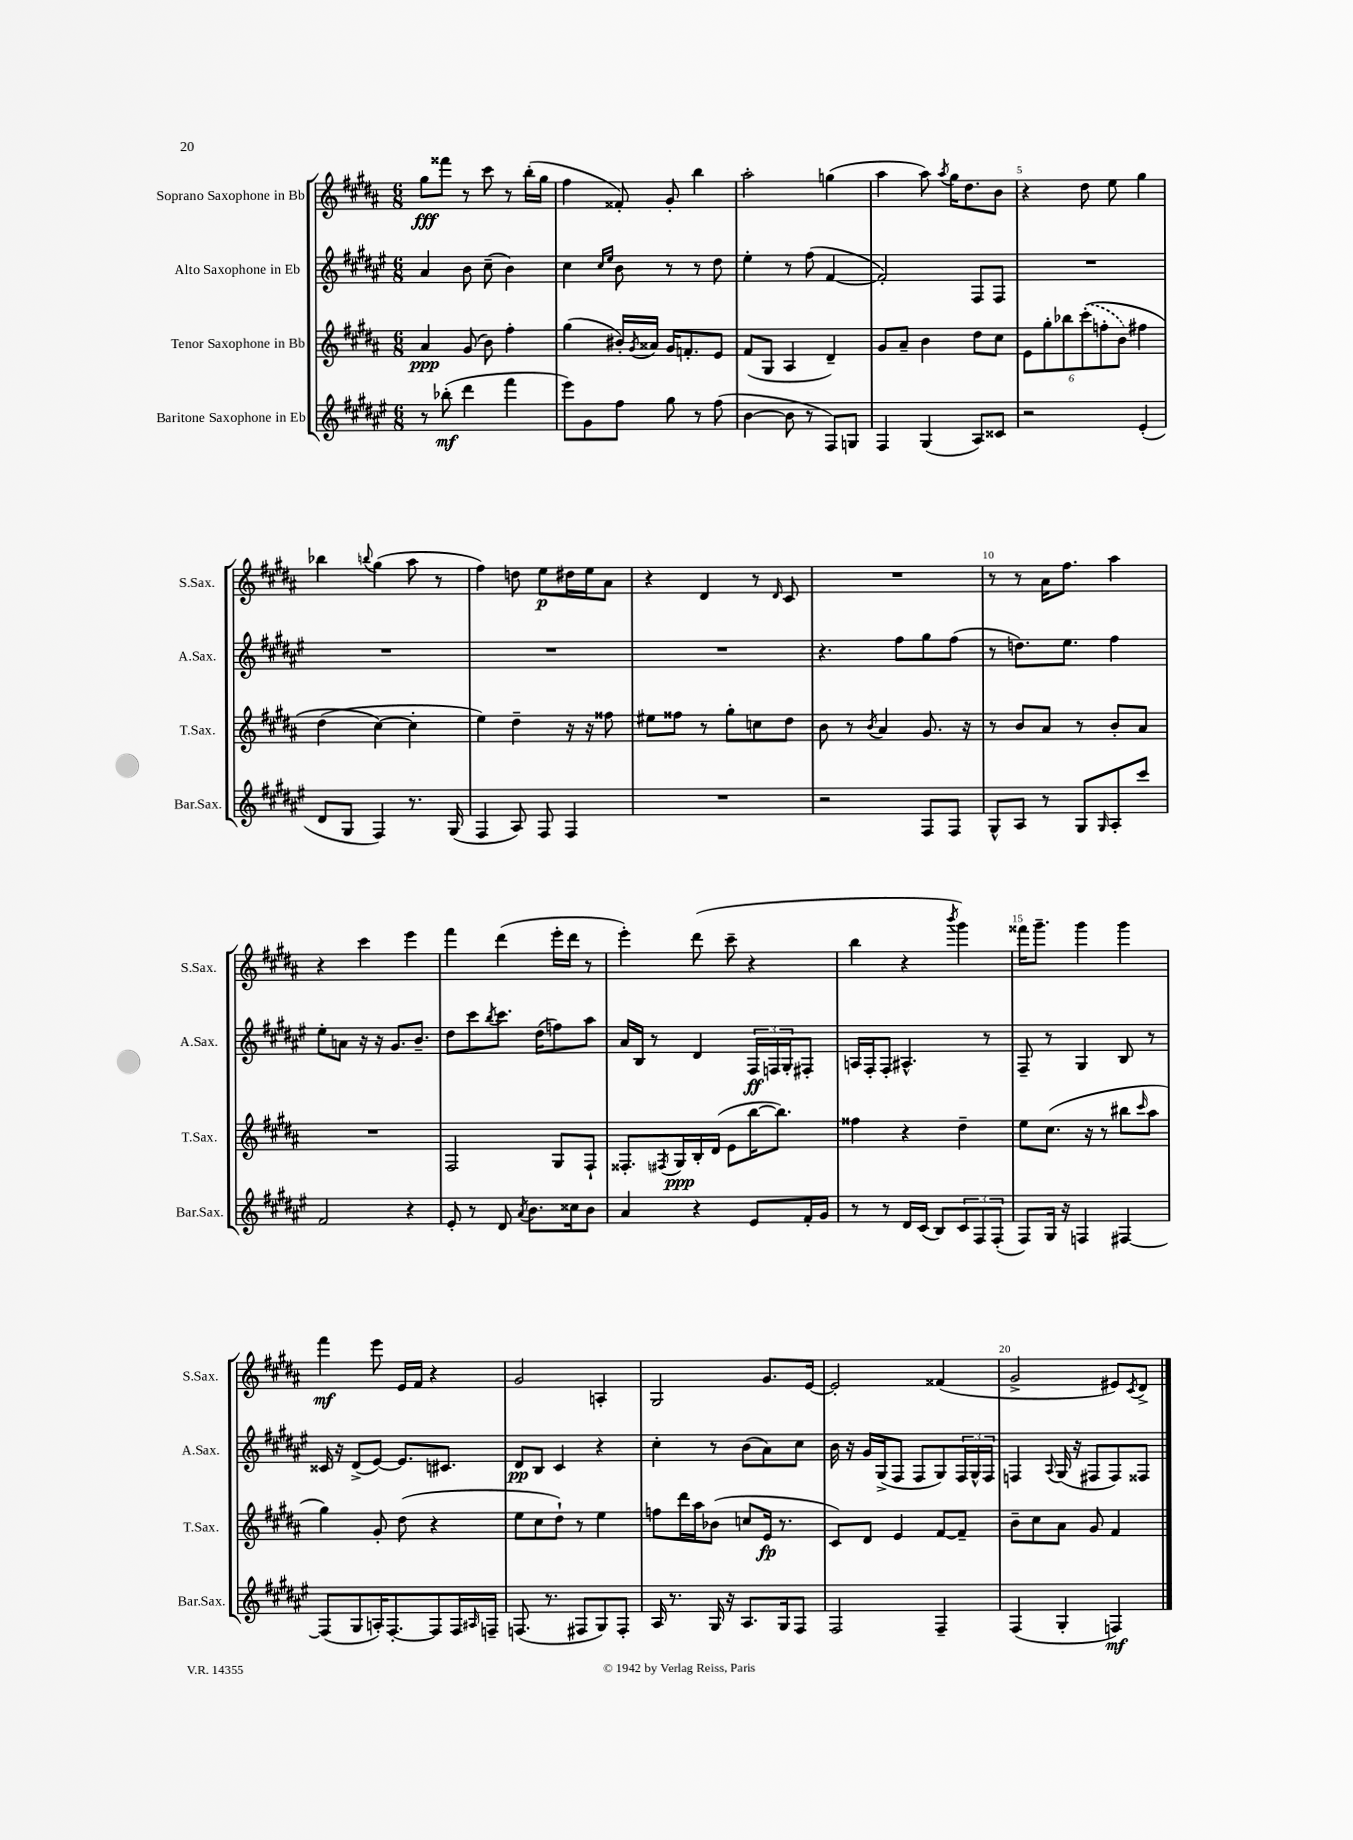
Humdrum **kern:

**kern	**kern	**kern	**kern
*staff4	*staff3	*staff2	*staff1
*clefG2	*clefG2	*clefG2	*clefG2
*k[f#c#g#d#a#e#]	*k[f#c#g#d#a#]	*k[f#c#g#d#a#e#]	*k[f#c#g#d#a#]
*M6/8	*M6/8	*M6/8	*M6/8
8r	4a#/	4a#/	8gg#\L
(8bb-'\	.	.	8fff##\J
4ddd#\	(8g#/	8b\	8r
.	8b\)	(8cc#~\	8ccc#\
4fff#\	4ff#'\	4b\)	8r
.	.	.	(16bb'\LL
.	.	.	16gg#\JJ
=	=	=	=
8eee#\L)	(4gg#\	4cc#\	4ff#\
8g#\	.	.	.
.	.	16qqcc#/LL	.
.	.	16qqee#/JJ	.
8ff#\J	16b#'/LL)	8b\	8f##'/)
.	8qg#/	.	.
.	16a##/JJ	.	.
8gg#\	16g#/LK	8r	8g#'/
.	8.f'/	.	.
8r	.	8r	4bb\
(8ff#\	8e/J	8dd#\	.
=	=	=	=
[4b\	(8f#/L	4ee#'\	2aa#'\
.	8G#/J	.	.
8b\]	4A#/	8r	.
8r	.	(8ff#\	.
8F#/L)	4d#~/)	[4f#/	(4gg\
8G/J	.	.	.
=	=	=	=
4F#/	8g#/L	2f#'/])	4aa#\
.	8a#~/J	.	.
(4G#/	4b\	.	8aa#\)
.	.	.	8qaa#/
.	.	.	16gg#\LK
.	.	.	8.dd#\
8A#/L)	8dd#\L	8F#/L	.
8c##/J	8cc#\J	8F#/J	8b\J
=	=	=	=
2r	12e\L	2.r	4r
.	12gg#'\	.	.
.	12bb-\	.	.
.	&((12ccc#'\	.	8dd#\
.	12ff'\	.	.
.	.	.	8ee\
.	12b\J)	.	.
(4e#'/	4ff#\	.	4gg#\
=	=	=	=
8d#/L	(4dd#\	2.r	4bb-\
8G#/J	.	.	.
.	.	.	8qqbb/
4F#/)	[4cc#\&)	.	(4gg#\
8.r	4cc#'\]	.	8aa#\
.	.	.	8r
(16G#/	.	.	.
=	=	=	=
4F#/	4ee\)	2.r	4ff#\)
8A#/)	4dd#~\	.	8dd\
8F#/	.	.	8ee\L
4F#/	16r	.	16dd#\L
.	16r	.	16ee\J
.	8ff##\	.	8a#\J
=	=	=	=
2.r	8ee#\L	2.r	4r
.	8ff##\J	.	.
.	8r	.	4d#/
.	8gg#'\L	.	.
.	8cc\	.	8r
.	.	.	16qqd#/
.	8dd#\J	.	8c#/
=	=	=	=
2r	8b\	4.r	2.r
.	8r	.	.
.	8qb/	.	.
.	4a#/	.	.
.	.	8ff#\L	.
8F#/L	8.g#/	8gg#\	.
8F#/J	.	(8ff#\J	.
.	16r	.	.
=	=	=	=
8G#^^/L	8r	8r	8r
8A#/J	8b/L	8.dd\L)	8r
8r	8a#/J	.	16a#\LK
.	.	8.ee#\J	8.ff#\J
8G#/L	8r	.	.
16qqG#/	.	.	.
8A#'/	8b'/L	4ff#\	4aa#\
8ccc#/J	8a#/J	.	.
=	=	=	=
2f#/	2.r	8ee#'\L	4r
.	.	8a\J	.
.	.	16r	4ccc#\
.	.	16r	.
.	.	8.g#/L	.
4r	.	.	4eee\
.	.	8.b~/J	.
=	=	=	=
8e#'/	2F#/	8dd#\L	4fff#\
8r	.	8ccc#\	.
.	.	8qbb/	.
8d#/	.	8.ccc#\J	(4ddd#\
8qa#/	.	.	.
8.b\L	.	.	.
.	.	(16dd#\LK	.
.	8G#/L	8ff\)	16eee'\LL
16cc##\k	.	.	16ddd#\JJ
8b\J	8F#`/J	8aa#\J	8r
=	=	=	=
4a#/	8.F##'/L	16a#/LL	4eee'\)
.	.	16B/JJ	.
.	.	8r	.
.	8qF#/	.	.
.	16G#/L	.	.
4r	16B'/	4d#/	(8ddd#\
.	(16d#/JJ	.	.
.	8e\L	.	8ccc#~\
8e#/L	[16bb\K	24F#/LL	4r
.	.	24F/	.
.	8.bb\]J)	.	.
.	.	24G#'/J	.
16f#'/L	.	8F#'/J	.
16g#/JJ	.	.	.
=	=	=	=
8r	4ff##\	16A/LL	4bb\
.	.	16F#'/J	.
8r	.	8F#'/J	.
16d#/LL	4r	4.A#^^/	4r
(16c#/JJ	.	.	.
8B/L)	.	.	.
.	.	.	8qbbb/
12c#/	4dd#~\	.	4ggg#\)
12F#/	.	.	.
.	.	8r	.
(12F#'/J	.	.	.
=	=	=	=
8F#/L)	8ee\L	8F#~/	16fff##\LK
.	.	.	8.ggg#~\J
16G#/Jk	(8.cc#\J	8r	.
16r	.	.	.
4F/	.	4G#/	4ggg#\
.	16r	.	.
.	8r	.	.
[4F#/	8bb#\L	8B/	4ggg#\
.	16qqccc#/	.	.
.	8aa#\J	8r	.
=	=	=	=
(8F#/]L	4gg#\)	16c##/	4fff#\
.	.	16r	.
8G#/	.	(8d#^/L	.
16A'/K)	8g#'/	[8e#/J)	8eee\
[8.F#'/	.	.	.
.	(8dd#\	8.e#/]L	16e/LL
.	.	.	16f#/JJ
8F#/]	4r	.	4r
.	.	8.c#/J	.
16F#/L	.	.	.
16qqA#/	.	.	.
16F~/JJ	.	.	.
=	=	=	=
(8.F/	8ee\L	8d#/L	2g#/
.	8cc#\	8B/J	.
8.r	.	.	.
.	8dd#`\J)	4c#/	.
8F#/L	8r	.	.
8G#/)	4ee\	4r	4A'/
8F#'/J	.	.	.
=	=	=	=
16A#/	8ff\L	4cc#'\	2G#/
8.r	.	.	.
.	16ddd#\L	.	.
.	16aa#\J	.	.
16G#/	(8b-\J	8r	.
16r	.	.	.
8.A#/L	8cc/L	(8b\L	.
.	16e/Jk	8a#\)	8.g#/L
16G#/k	8.r	.	.
8F#/J	.	8cc#\J	.
.	.	.	[16e/Jk
=	=	=	=
2F#/	8c#/L)	16b\	2e'/]
.	.	16r	.
.	8d#/J	16g#/LL	.
.	.	(16G#^/J	.
.	4e/	8F#/J	.
.	.	8F#/L	.
4F#~/	[8f#/L	8G#/)	(4f##/
.	8f#~/]J	24F#/L	.
.	.	24G#^^/	.
.	.	24F#/JJ	.
=	=	=	=
(4F#/	8b~\L	4F/	2g#^/
.	8cc#\	.	.
.	.	8qqA#/	.
4G#'/	8a#\J	(16G#/	.
.	.	16r	.
.	8g#/	8F#/L	.
4F/)	4f#/	8F#/)	8e#/L)
.	.	.	8qc#/
.	.	8F##/J	8d#^/J
==	==	==	==
*-	*-	*-	*-
